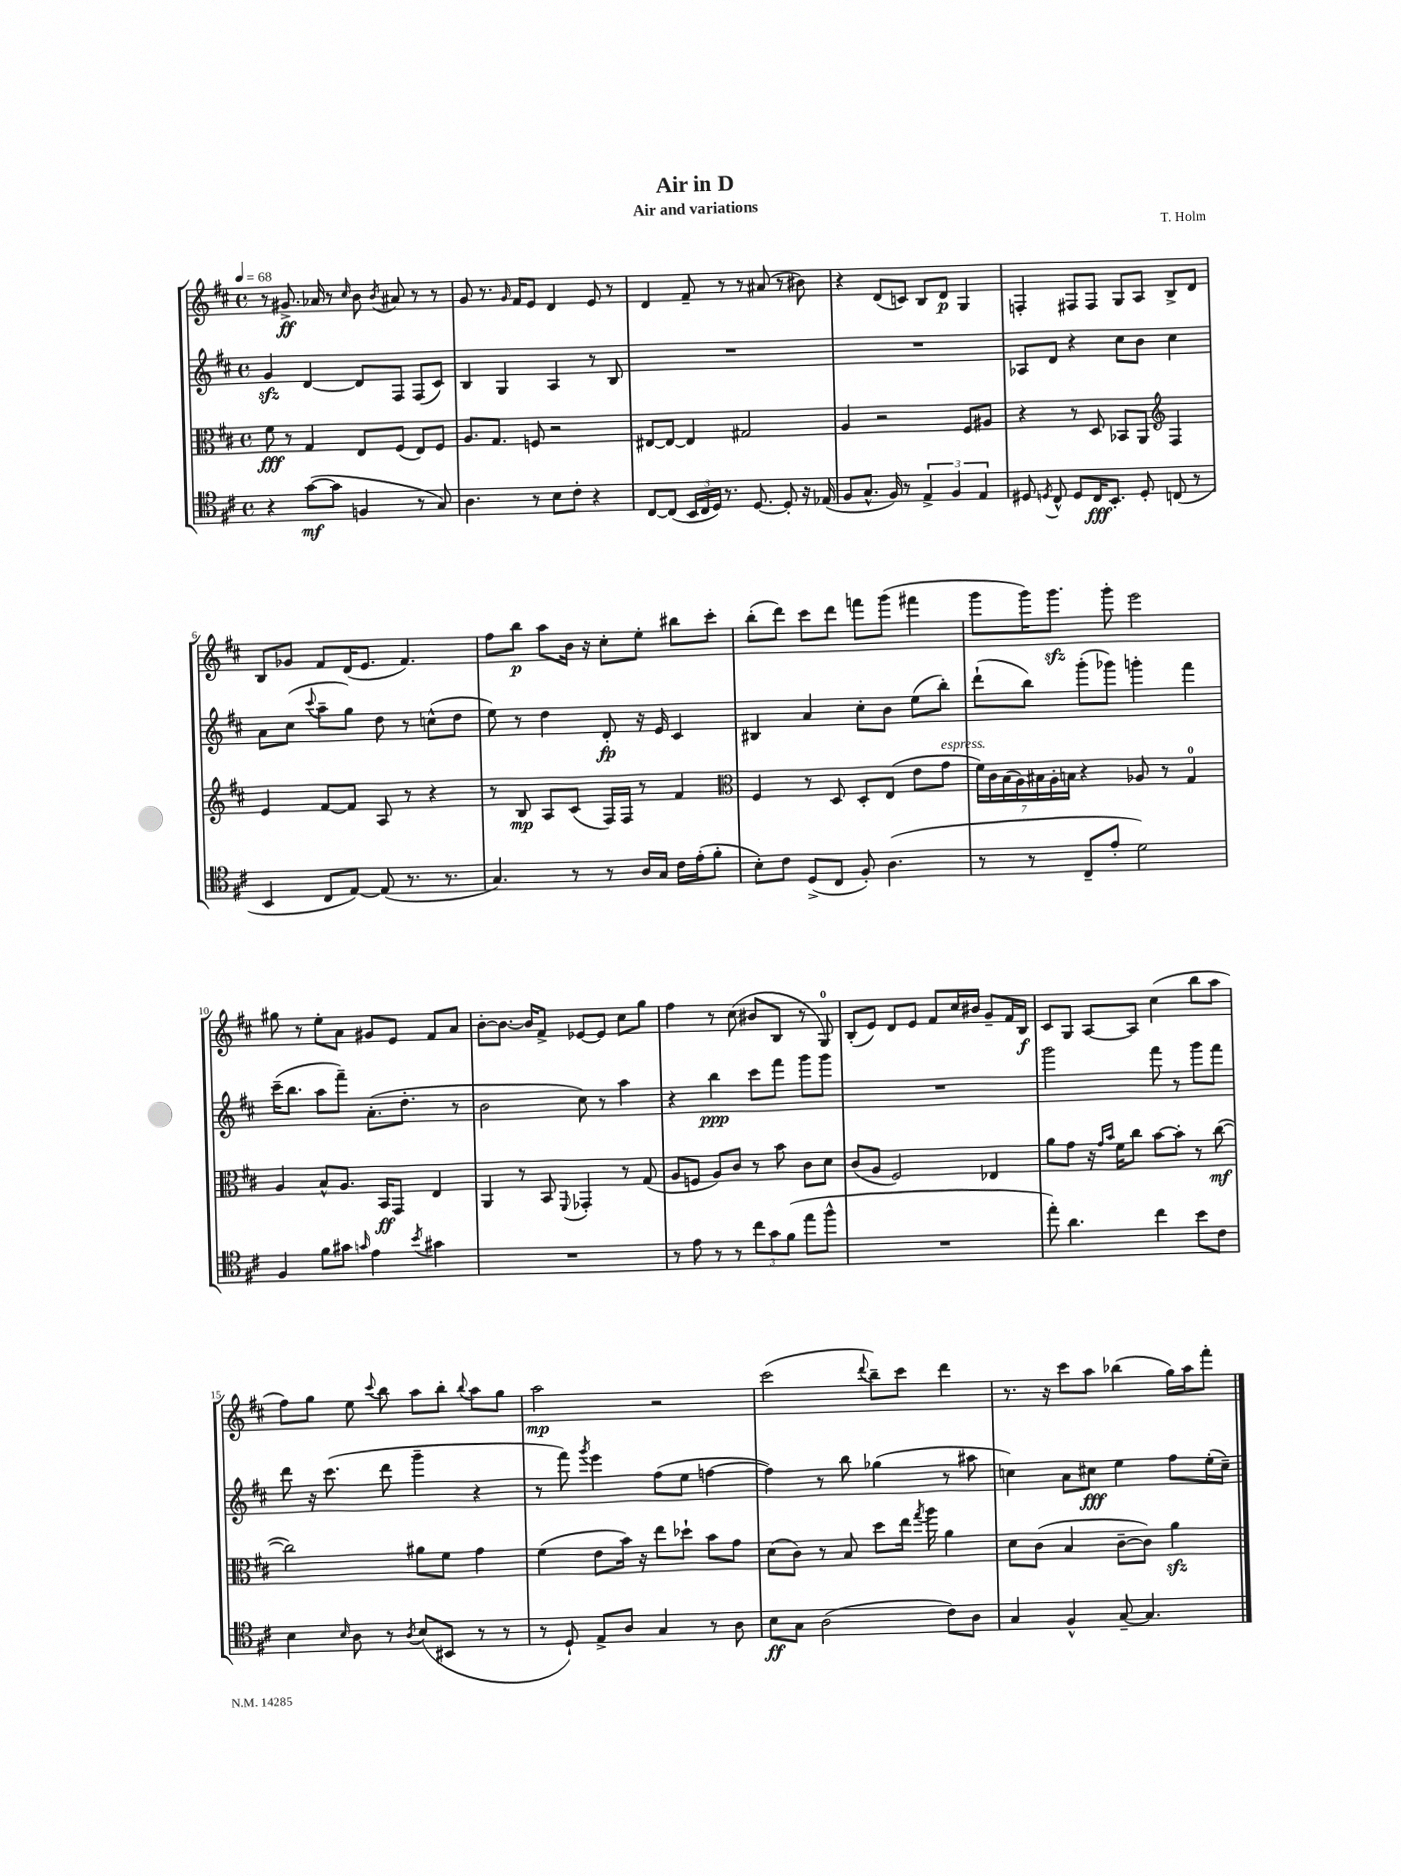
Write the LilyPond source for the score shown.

\header { title = "Air in D" composer = "T. Holm" subtitle = "Air and variations" }
<<
\new StaffGroup <<
\new Staff = "s0" {
    \clef treble \key d \major \defaultTimeSignature \time 4/4 \tempo 4 = 68
    \autoBeamOff r8 gis'8.->\ff aes'16 r8 \grace { cis''16 } b'8 \acciaccatura { b'8 } ais'8 r8 r8 |
    g'8 r8. \grace { g'16 } fis'16[ e'8] d'4 e'8 r8 |
    d'4 fis'8-- r8 r8 ais'8( r8 bis'8) |
    r4 d'8[( c'8]) b8[ d'8]\p g4 |
    f4-. fis8[ fis8] g8[ a8] b8[-> d'8] |
    b8[ ges'8] fis'8[ d'16( e'8.] fis'4.) |
    fis''8[ b''8]\p a''8[ b'16] r16 cis''8[-. e''8]-. bis''8[ cis'''8]-. |
    b''8[-.( d'''8]) cis'''8[ d'''8] f'''8[ g'''8]( fis'''4 |
    g'''8[ g'''16) g'''8.]\sfz g'''8-. e'''2 |
    gis''8 r8 e''8[-. a'8] gis'8[ e'8] fis'8[ a'8] |
    b'8[~-. b'8.]~ b'16[ fis'8]-> ees'8[~ ees'8] cis''8[ g''8] |
    fis''4 r8 cis''8( bis'8[ b8] r8 g8-0) |
    b8[-.( e'8]) d'8[ e'8] fis'8[ cis''16 bis'16] g'8[-- fis'16 b16]\f |
    cis'8[ g8] a8[~ a8] cis''4( b''8[ a''8] |
    fis''8[) g''8] e''8 \appoggiatura { cis'''8 } b''8 a''8[ b''8]-. \appoggiatura { b''8 } a''8[ g''8] |
    a''2\mp r2 |
    cis'''2( \appoggiatura { d'''8 } b''8[--) cis'''8] d'''4 |
    r8. r16 cis'''8[ a''8] bes''4( g''16[) a''16 fis'''8]-. \bar "|." |
}
\new Staff = "s1" {
    \clef treble \key d \major \defaultTimeSignature \time 4/4
    \autoBeamOff g'4\sfz d'4~ d'8[ fis8] fis8[( cis'8]) |
    b4 g4 a4 r8 b8 |
    R1 |
    R1 |
    aes8[ d'8] r4 cis''8[ b'8] cis''4 |
    a'8[ cis''8]( \appoggiatura { cis'''8 } a''8[-- g''8]) d''8 r8 c''8[-^( d''8] |
    e''8) r8 d''4 d'8-.\fp r16 e'16 cis'4 |
    bis4 a'4 cis''8[-. b'8] e''8[( b''8]-.) |
    d'''8[-!( b''8]) g'''8[-.( ges'''8]) g'''4-. fis'''4 |
    cis'''16[--( b''8.] a''8[ fis'''8]--) a'8.[-.( d''8.]-. r8 |
    b'2 cis''8) r8 a''4 |
    r4 b''4\ppp cis'''8[ fis'''8] g'''8[ g'''8] |
    R1 |
    g'''2 fis'''8 r8 g'''8[ fis'''8] |
    d'''8 r16 cis'''8.( d'''8 g'''4-- r4 |
    r8 fis'''8) \acciaccatura { g'''8 } e'''4 fis''8[( e''8] f''4~ |
    f''4) r8 b''8 ges''4( r8 ais''8 |
    c''4) a'8[ cis''8]\fff e''4 fis''8[ e''16-.( cis''16]--) \bar "|." |
}
\new Staff = "s2" {
    \clef alto \key d \major \defaultTimeSignature \time 4/4
    \autoBeamOff fis'8\fff r8 g4 e8[ fis8]( e8[) fis8] |
    a8.[ g8.] f8 r2 |
    eis8[~ eis8]~ eis4 gis2 |
    a4 r2 fis8[ ais8] |
    r4 r8 d8 bes,8[ a,8] \clef treble fis4 |
    e'4 fis'8[~ fis'8] a8 r8 r4 |
    r8 b8\mp a8[ cis'8]( fis16[) fis16] r8 fis'4 |
    \clef alto fis4 r8 d8 d8[-. e8]( e'8[ g'8]^\markup { \italic "espress." } |
    \tuplet 7/4 { fis'16[) cis'16 b16( a16) bis16 a16-. b16] } r4 aes8 r8 g4-0 |
    a4 b8[-^ a8.] b,16[\ff g,8] e4 |
    a,4 r8 b,8 \appoggiatura { fis,8 } ges,4-. r8 g8( |
    a8[ f8] a8[) cis'8] r8 b'8 cis'8[ d'8] |
    cis'8[( a8] fis2) ees4 |
    a'8[ g'8] r16 \grace { g'16[ b'16] } fis'16[ cis''8] b'8[~ b'8]-. r8 cis''8~\mf( |
    cis''2) ais'8[ fis'8] g'4 |
    fis'4( e'8[ b'16]) r16 e''8[ des''8]-! b'8[ g'8] |
    d'8[( cis'8]) r8 b8 d''8[ e''16] \acciaccatura { g''8 } a''16 a'4 |
    d'8[ cis'8]( b4 cis'8[~-- cis'8]) a'4\sfz \bar "|." |
}
\new Staff = "s3" {
    \clef tenor \key d \major \defaultTimeSignature \time 4/4
    \autoBeamOff r4 g'8[~\mf( g'8] f4 r8 g8) |
    a4. r8 b8[ cis'8]-. r4 |
    cis8[~ cis8]( \tuplet 3/2 { b,16[ cis16 d16]) } r8. d8.~ d8-. r16 ees16( |
    fis8[ g8.]-^ fis16) r8 \tuplet 3/2 { e4-> fis4 e4 } |
    dis8 \acciaccatura { d8 } cis8-^ d8[ cis16\fff b,8.]-. d8-. c8( r8 |
    b,4 cis8[ e8]~) e8( r8. r8. |
    g4.) r8 r8 a16[ g16] cis'16[ e'16-.( fis'8]-. |
    b8[-.) cis'8] d8[->( cis8] fis8-.) a4.( |
    r8 r8 cis8[-- e'8]-. d'2) |
    fis4 fis'8[ gis'8] \grace { g'16 } e'4 \acciaccatura { b'8 } gis'4 |
    R1 |
    r8 e'8 r8 r8 \tuplet 3/2 { cis''8[ g'8 fis'8]( } e''8[ fis''8]-^ |
    R1 |
    e''8-.) a'4. cis''4 b'8[ cis'8] |
    b4 \grace { b16 } a8 r8 \acciaccatura { a8 } b8[( bis,8] r8 r8 |
    r8 d8-!) e8[-> a8] g4 r8 a8 |
    b8[\ff g8] a2( cis'8[) a8] |
    g4 fis4-^ g8~-- g4. \bar "|." |
}
>>
>>
